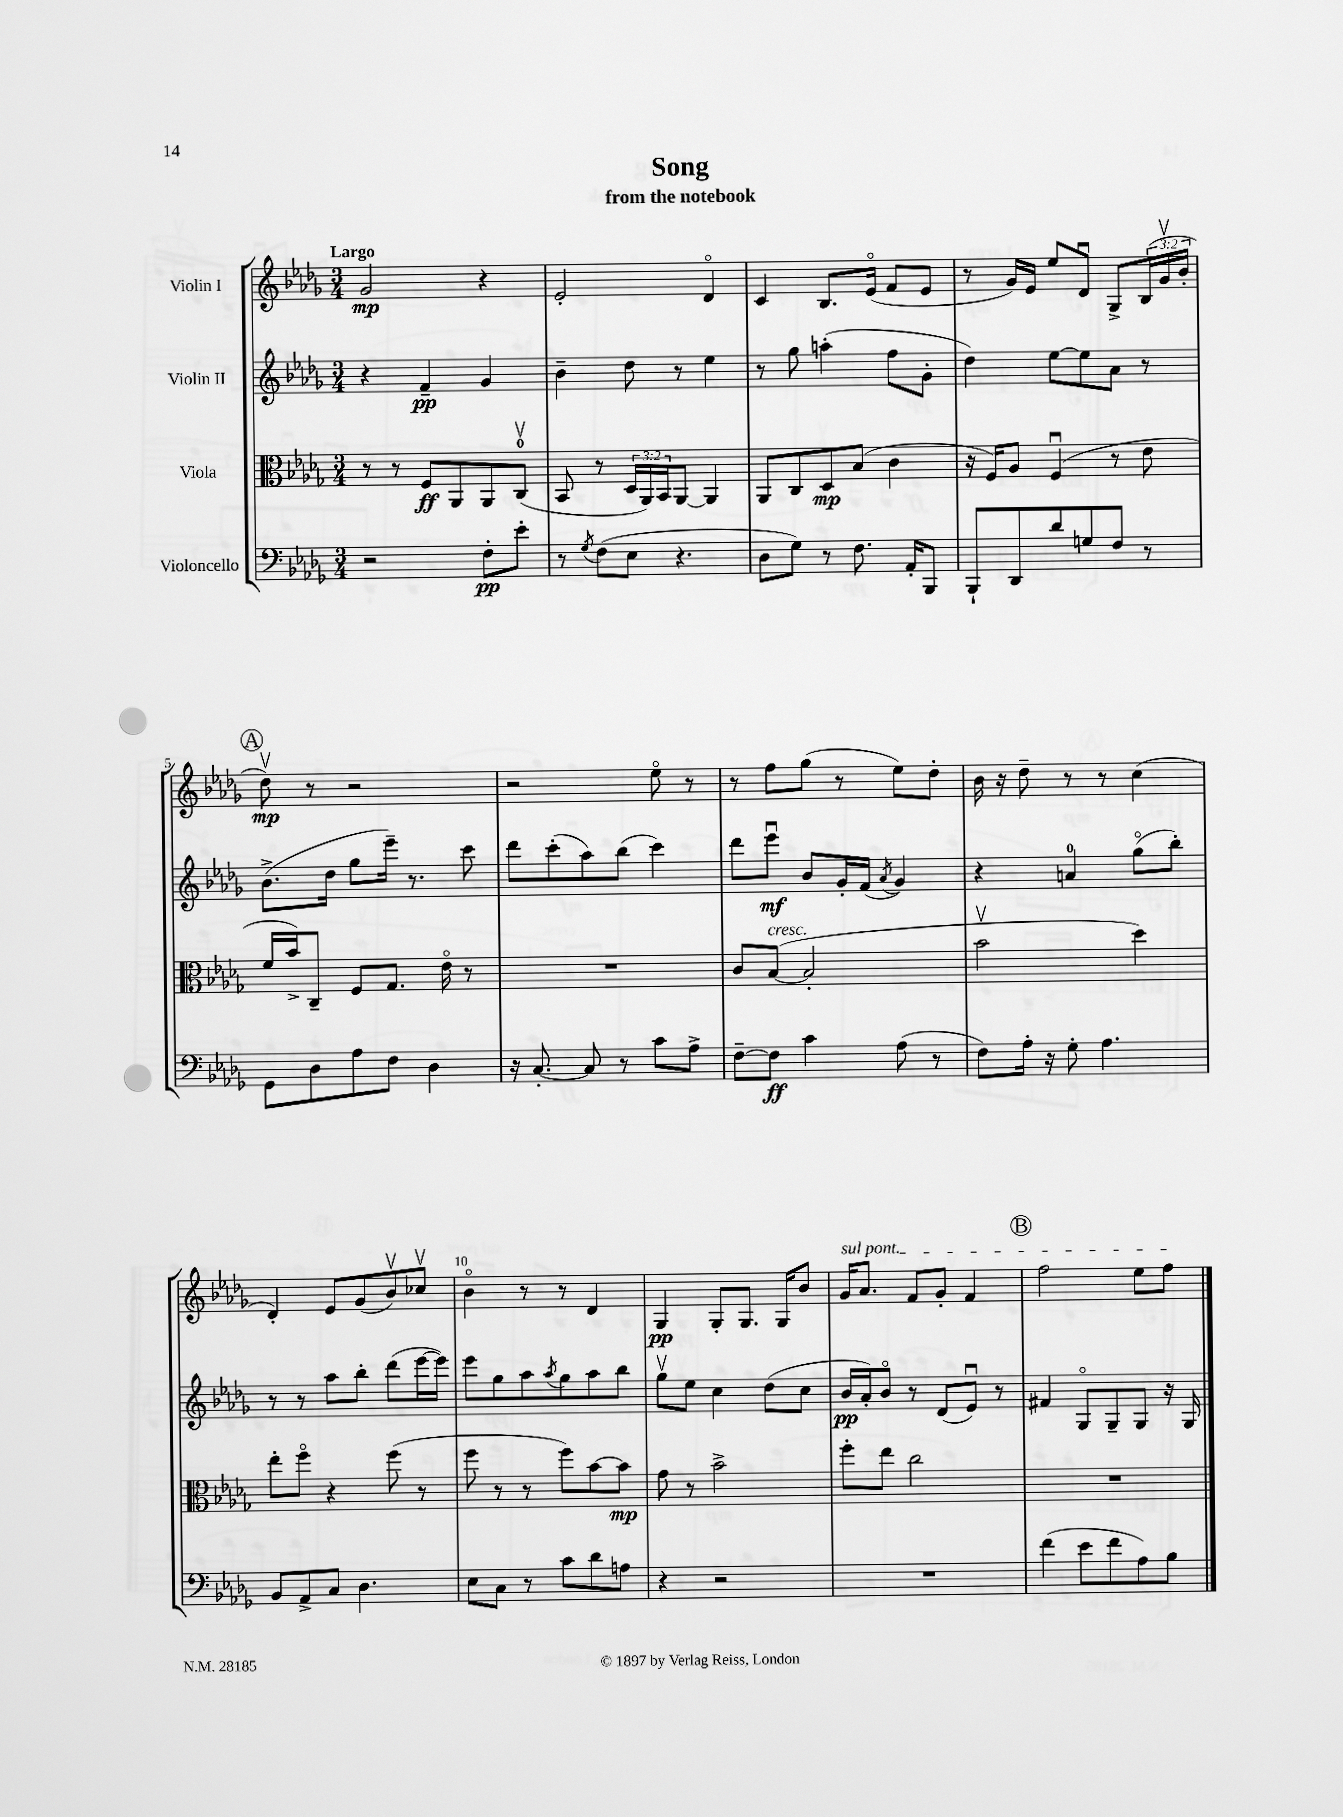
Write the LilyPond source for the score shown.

\header { title = "Song" subtitle = "from the notebook" }
<<
\new StaffGroup <<
\new Staff = "s0" \with { instrumentName = "Violin I" } {
    \clef treble \key des \major \numericTimeSignature \time 3/4 \override Staff.TupletNumber.text = #tuplet-number::calc-fraction-text \tempo "Largo"
    ges'2\mp r4 |
    ees'2-. des'4\flageolet |
    c'4 bes8. ees'16\flageolet( f'8 ees'8 |
    r8 ges'16) ees'16 ees''8 des'8\downbow ges8-> \tuplet 3/2 { bes16( ges'16\upbow bes'16-. } |
    \mark \markup { \circle "A" } des''8\upbow\mp) r8 r2 |
    r2 ees''8\flageolet r8 |
    r8 f''8 ges''8( r8 ees''8) des''8-. |
    bes'16 r16 des''8-- r8 r8 c''4( |
    des'4-.) ees'8 ges'8( bes'8\upbow) ces''8\upbow |
    bes'4\flageolet r8 r8 des'4 |
    ges4\pp ges8-. ges8. ges16 bes'8 |
    \once \override TextSpanner.bound-details.left.text = \markup { \italic "sul pont." } ges'16\startTextSpan aes'8. f'8 ges'8-. f'4 |
    \mark \markup { \circle "B" } f''2 ees''8 f''8\stopTextSpan \bar "|." |
}
\new Staff = "s1" \with { instrumentName = "Violin II" } {
    \clef treble \key des \major \numericTimeSignature \time 3/4
    r4 f'4--\pp ges'4 |
    bes'4-- des''8 r8 ees''4 |
    r8 ges''8 a''4-.( f''8 ges'8-. |
    des''4) ees''8~ ees''8 aes'8 r8 |
    \mark \markup { \circle "A" } bes'8.->( des''16 ges''8 ees'''16--) r8. c'''8 |
    des'''8 c'''8-.( aes''8) bes''8( c'''4) |
    des'''8 ees'''8\downbow\mf bes'8 ges'16-. f'16( \acciaccatura { aes'8 } ges'4) |
    r4 a'4-0 ges''8\flageolet( bes''8-.) |
    r8 r8 aes''8 bes''8-. des'''8( ees'''16~ ees'''16) |
    ees'''8 ges''8 aes''8 \acciaccatura { aes''8 } ges''8 aes''8 bes''8 |
    ges''8\upbow ees''8 c''4 des''8( c''8 |
    bes'16\pp aes'16-.) bes'8\flageolet r8 des'8( ees'8\downbow) r8 |
    \mark \markup { \circle "B" } fis'4 ges8\flageolet ges8-- ges8 r16 ges16 \bar "|." |
}
\new Staff = "s2" \with { instrumentName = "Viola" } {
    \clef alto \key des \major \numericTimeSignature \time 3/4 \override Staff.TupletNumber.text = #tuplet-number::calc-fraction-text
    r8 r8 f8\ff aes,8 aes,8 c8-0\upbow( |
    bes,8 r8 \tuplet 3/2 { des16 aes,16) bes,16 } aes,8~ aes,4 |
    aes,8 c8 des8\mp bes8( c'4 |
    r16 f16) aes8 f4\downbow( r8 ees'8 |
    \mark \markup { \circle "A" } f'16 bes'16->) c8-- f8 ges8. ees'16\flageolet r8 |
    R2. |
    c'8 bes8~^\markup { \italic "cresc." }( bes2-. |
    bes'2\upbow des''4) |
    ees''8-. f''8\flageolet r4 f''8( r8 |
    f''8 r8 r8 f''8) bes'8~ bes'8\mp |
    ges'8 r8 bes'2-> |
    f''8-. ees''8 c''2 |
    \mark \markup { \circle "B" } R2. \bar "|." |
}
\new Staff = "s3" \with { instrumentName = "Violoncello" } {
    \clef bass \key des \major \numericTimeSignature \time 3/4
    r2 f8-.\pp ees'8-. |
    r8 \acciaccatura { ges8 } f8( ees8 r4. |
    des8 ges8) r8 f8. aes,16-. bes,,8 |
    bes,,8-! des,8 des'8 g8 f8 r8 |
    \mark \markup { \circle "A" } ges,8 des8 aes8 f8 des4 |
    r16 c8.~-. c8 r8 c'8 aes8-> |
    f8~-- f8\ff c'4 aes8( r8 |
    f8) aes16-. r16 ges8-. aes4. |
    bes,8 aes,8-> c8 des4. |
    ees8 c8 r8 c'8 des'8 a8 |
    r4 r2 |
    R2. |
    \mark \markup { \circle "B" } f'4( ees'8 f'8 aes8) bes8 \bar "|." |
}
>>
>>
\layout { \context { \Score \override BarNumber.break-visibility = ##(#f #t #t) barNumberVisibility = #(every-nth-bar-number-visible 5) } }
